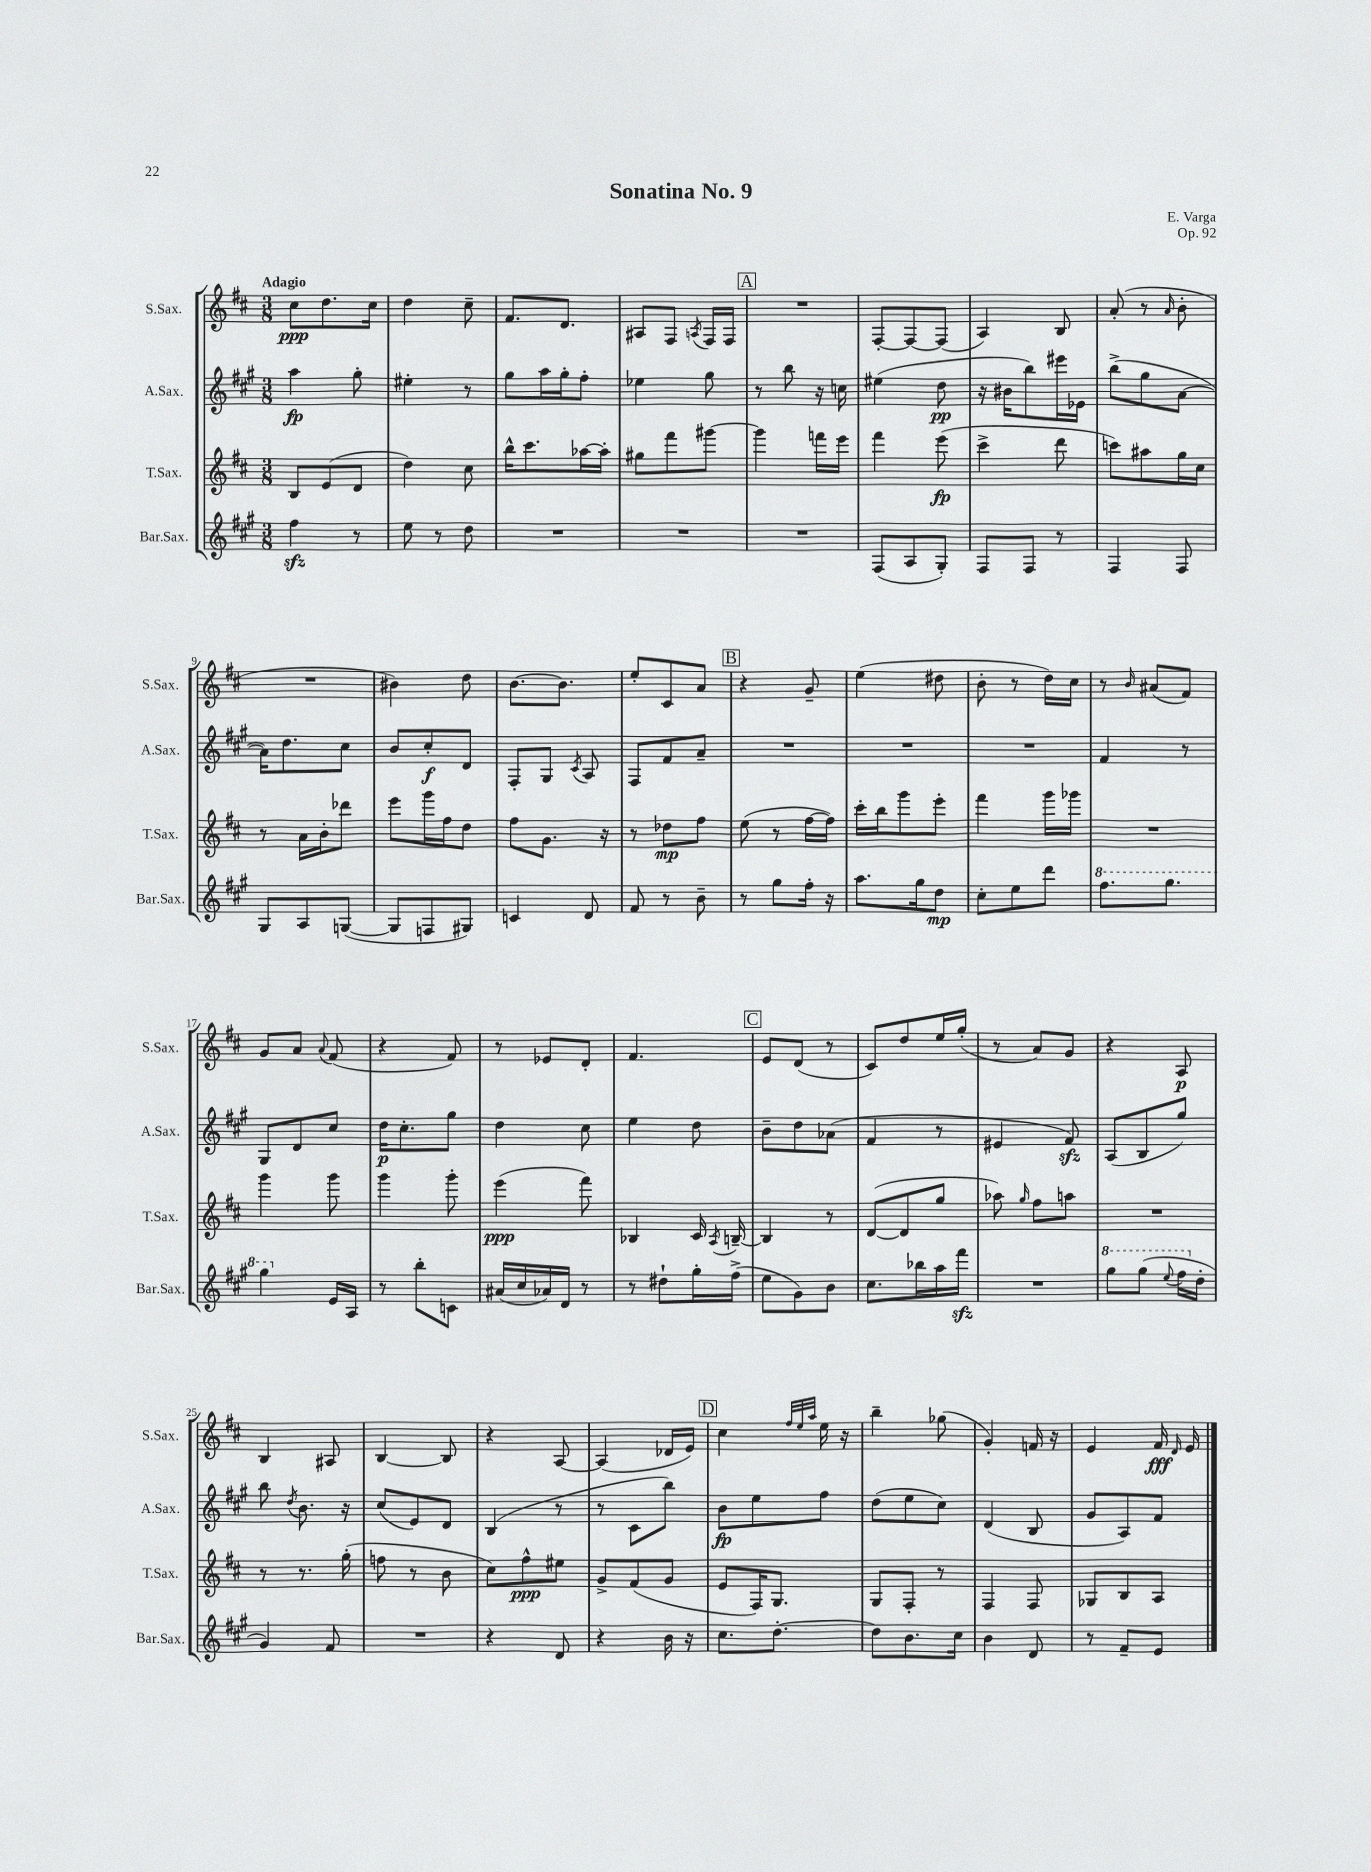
\header { title = "Sonatina No. 9" composer = "E. Varga" opus = "Op. 92" }
<<
\new StaffGroup <<
\new Staff = "s0" \with { instrumentName = "S.Sax." shortInstrumentName = "S.Sax." } {
    \clef treble \key d \major \numericTimeSignature \time 3/8 \tempo "Adagio"
    \autoBeamOff cis''8[\ppp d''8. cis''16] |
    d''4 cis''8-- |
    fis'8.[ d'8.] |
    ais8[ fis8] \acciaccatura { a8 } fis16[ fis16] |
    \mark \markup { \box "A" } R4. |
    fis8[~-. fis8~ fis8]( |
    a4) b8 |
    a'8-.( r8 \grace { a'16 } b'8-. |
    R4. |
    bis'4) d''8 |
    b'8.[~ b'8.] |
    e''8[-. cis'8 a'8] |
    \mark \markup { \box "B" } r4 g'8-- |
    e''4( dis''8 |
    b'8-. r8 d''16[) cis''16] |
    r8 \grace { b'16 } ais'8[( fis'8]) |
    g'8[ a'8] \appoggiatura { a'8 } fis'8( |
    r4 fis'8) |
    r8 ees'8[ d'8]-. |
    fis'4. |
    \mark \markup { \box "C" } e'8[ d'8]( r8 |
    cis'8[) d''8 e''16 g''16]-.( |
    r8 a'8[) g'8] |
    r4 a8\p |
    b4 ais8 |
    b4~ b8 |
    r4 a8~ |
    a4( des'16[ e'16]) |
    \mark \markup { \box "D" } cis''4 \grace { fis''32[ e''32 a''32] } e''16 r16 |
    b''4-- ges''8( |
    g'4-.) f'16 r16 |
    e'4 fis'16\fff \grace { d'16 } e'16 \bar "|." |
}
\new Staff = "s1" \with { instrumentName = "A.Sax." shortInstrumentName = "A.Sax." } {
    \clef treble \key a \major \numericTimeSignature \time 3/8
    \autoBeamOff a''4\fp gis''8-. |
    eis''4-. r8 |
    gis''8[ a''16 gis''16-. fis''8]-. |
    ees''4 gis''8 |
    \mark \markup { \box "A" } r8 b''8 r16 c''16 |
    eis''4( d''8\pp |
    r16 bis'16[ b''8) eis'''16 ees'16] |
    b''8[->( gis''8 a'8]~ |
    a'16[) d''8. cis''8] |
    b'8[ cis''8-.\f d'8] |
    fis8[-. gis8] \acciaccatura { cis'8 } a8 |
    fis8[ fis'8 a'8]-- |
    \mark \markup { \box "B" } R4. |
    R4. |
    R4. |
    fis'4 r8 |
    gis8[ d'8 cis''8] |
    d''16[\p cis''8.-. gis''8] |
    d''4 cis''8 |
    e''4 d''8 |
    \mark \markup { \box "C" } b'8[-- d''8 aes'8]( |
    fis'4 r8 |
    eis'4 fis'8\sfz) |
    a8[( b8 gis''8]) |
    b''8 \acciaccatura { d''8 } b'8. r16 |
    cis''8[( e'8) d'8] |
    b4( r8 |
    r8 cis'8[ b''8]) |
    \mark \markup { \box "D" } b'8[\fp e''8 fis''8] |
    d''8[( e''8 cis''8]) |
    d'4( b8 |
    gis'8[ a8) fis'8] \bar "|." |
}
\new Staff = "s2" \with { instrumentName = "T.Sax." shortInstrumentName = "T.Sax." } {
    \clef treble \key d \major \numericTimeSignature \time 3/8
    \autoBeamOff b8[ e'8( d'8] |
    d''4) cis''8 |
    b''16[-^ cis'''8. aes''16~ aes''16]-. |
    gis''8[ fis'''8 gis'''8]~ |
    \mark \markup { \box "A" } gis'''4 f'''16[ e'''16] |
    fis'''4 e'''8\fp( |
    cis'''4-> d'''8 |
    c'''8[) ais''8 g''16 cis''16] |
    r8 a'16[ b'16-. des'''8] |
    e'''8[ g'''16 fis''16 d''8] |
    fis''8[ g'8.] r16 |
    r8 des''8[\mp fis''8] |
    \mark \markup { \box "B" } e''8( r8 fis''16[~ fis''16]) |
    cis'''16[-. b''16 g'''8 e'''8]-. |
    fis'''4 g'''16[ ges'''16] |
    R4. |
    g'''4 g'''8 |
    g'''4 g'''8-. |
    e'''4\ppp( fis'''8) |
    bes4 cis'16 \acciaccatura { a8 } b16~-- |
    \mark \markup { \box "C" } b4 r8 |
    d'8[~( d'8 g''8] |
    aes''8) \grace { g''16 } fis''8[ a''8] |
    R4. |
    r8 r8. g''16-.( |
    f''8 r8 b'8 |
    cis''8[) fis''8-^\ppp eis''8] |
    g'8[-> fis'8( g'8] |
    \mark \markup { \box "D" } e'8[ fis16) g8.] |
    g8[ fis8]-. r8 |
    fis4 fis8 |
    ges8[ b8 a8] \bar "|." |
}
\new Staff = "s3" \with { instrumentName = "Bar.Sax." shortInstrumentName = "Bar.Sax." } {
    \clef treble \key a \major \numericTimeSignature \time 3/8
    \autoBeamOff fis''4\sfz r8 |
    e''8 r8 d''8 |
    R4. |
    R4. |
    \mark \markup { \box "A" } R4. |
    fis8[( a8 gis8]-.) |
    fis8[ fis8] r8 |
    fis4 fis8 |
    gis8[ a8 g8]~( |
    g8[ f8 gis8]) |
    c'4 d'8 |
    fis'8 r8 b'8-- |
    \mark \markup { \box "B" } r8 gis''8[ fis''16]-. r16 |
    a''8.[ gis''16 d''8]\mp |
    cis''8[-. e''8 d'''8] |
    \ottava #1 fis'''8.[ gis'''8.] |
    gis'''4 \ottava #0 e'16[ a16] |
    r8 b''8[-. c'8] |
    ais'16[( cis''16 aes'16) d'16] r8 |
    r8 dis''8[-! gis''16-. fis''16]->( |
    \mark \markup { \box "C" } e''8[ gis'8) b'8] |
    cis''8.[ bes''16 a''16 fis'''16]\sfz |
    R4. |
    \ottava #1 gis'''8[ gis'''8]( \appoggiatura { e'''8 } fis'''16[ \ottava #0 d''16]-. |
    gis'4) fis'8 |
    R4. |
    r4 d'8 |
    r4 b'16 r16 |
    \mark \markup { \box "D" } cis''8.[ d''8.]~-. |
    d''8[ b'8. cis''16] |
    b'4 d'8 |
    r8 fis'8[-- e'8] \bar "|." |
}
>>
>>
